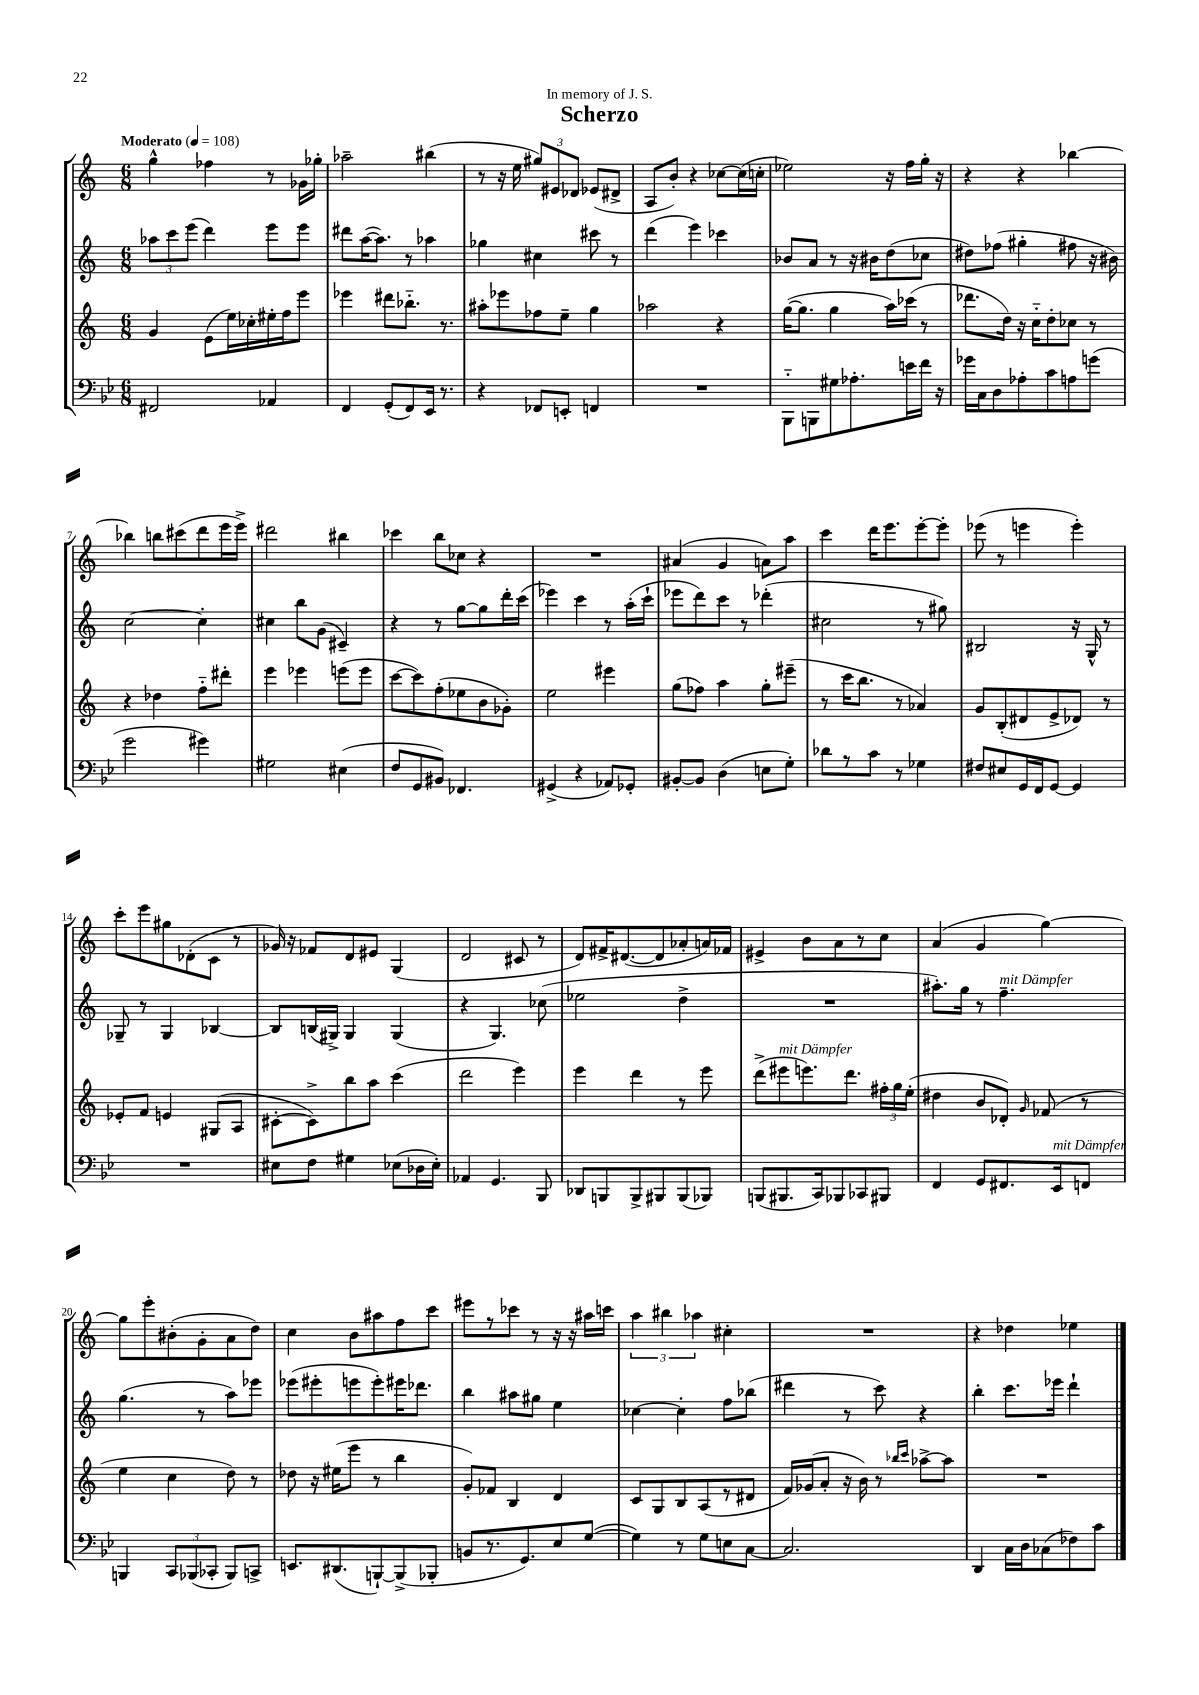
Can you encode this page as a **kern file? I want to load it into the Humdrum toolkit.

**kern	**kern	**kern	**kern
*staff4	*staff3	*staff2	*staff1
*clefF4	*clefG2	*clefG2	*clefG2
*k[b-e-]	*k[]	*k[]	*k[]
*M6/8	*M6/8	*M6/8	*M6/8
*MM108	*MM108	*MM108	*MM108
2FF#	4g	12aa-	4gg^^
.	.	12ccc	.
.	.	(12eee	.
.	(8e	4ddd)	4ff-
.	16ee)	.	.
.	16cc-'	.	.
4AA-	16ee#'	8eee	8r
.	16ff	.	.
.	8eee	8eee	16g-
.	.	.	16gg-'
=	=	=	=
4FF	4eee-	8ddd#	2aa-~
.	.	([16aa	.
.	.	8.aa])	.
(8GG'	8ddd#	.	.
8FF)	8.bb-'~	8r	.
16EE-	.	4aa-	(4bb#
8.r	8.r	.	.
=	=	=	=
4r	8aa#'	4gg-	8r
.	8eee-	.	16r
.	.	.	16ee
8FF-	8ff-	4cc#	12gg#)
.	.	.	12e#
8EE'	8ee~	.	.
.	.	.	12d-
4FF	4gg	8ccc#	(8e-
.	.	8r	8d#^
=	=	=	=
2.r	2aa-	(4ddd	8A
.	.	.	8b')
.	.	4eee)	4r
.	4r	4ccc-	[8cc-
.	.	.	(16cc-]
.	.	.	16cc'
=	=	=	=
8BBB-'~	([16gg	8b-	2ee-)
.	8.gg]	.	.
8BBB	.	8a	.
8G#	4gg	8r	.
8.A-'	.	16r	.
.	.	16b#	.
.	16aa)	(8dd	16r
16e	(16ccc-	.	16ff
16f	8r	8cc-	16gg'
16r	.	.	16r
=	=	=	=
16g-	8.ddd-	8dd#)	4r
16C	.	.	.
8D	.	(8ff-	.
.	16dd)	.	.
8A-'	16r	4gg#'	4r
.	16cc'~	.	.
8c	8dd'	.	.
8A	8cc-	8ff#	[4bb-
(8g	8r	16r	.
.	.	16b#)	.
=	=	=	=
2g	4r	[2cc	4bb-]
.	4dd-	.	8bb
.	.	.	(8ccc#
4g#)	8ff'~	4cc']	8ddd
.	8ddd#'	.	16eee
.	.	.	16eee^)
=	=	=	=
2G#	4eee	4cc#	2ddd#
.	4eee-	8bb	.
.	.	(8g	.
(4E#	(8eee	4c#~)	4bb#
.	8eee	.	.
=	=	=	=
8F	[8ccc	4r	4ccc-
8GG	8ccc])	.	.
8BB#)	(8ff'	8r	8bb
4.FF-	8ee-	[8gg	8cc-
.	8b	8gg]	4r
.	8g-')	16ddd'	.
.	.	(16ccc	.
=	=	=	=
(4GG#^	2ee	4eee-)	2.r
4r	.	4ccc	.
8AA-)	4eee#	8r	.
8GG-'	.	(16aa'	.
.	.	16ccc`	.
=	=	=	=
[8BB#'	(8gg	8eee-	(4a#
8BB#]	8ff-)	8ddd)	.
(4D	4aa	8ccc	4g
.	.	8r	.
8E	8gg'	(4ddd-'	8a)
8G')	(8eee#~	.	8aa
=	=	=	=
8d-	8r	2cc#	4ccc
8r	16ccc	.	.
.	8.bb	.	.
8c	.	.	16ddd
.	.	.	8.eee
8r	8r	.	.
4G-	4a-)	8r	[8eee'
.	.	8gg#)	8eee']
=	=	=	=
8F#	8g	2B#	(8eee-
8E#	(8B'	.	8r
16GG	8d#	.	4eee
16FF	.	.	.
[8GG	8e^	.	.
4GG]	8d-)	16r	4eee')
.	.	16G^^	.
.	8r	8r	.
=	=	=	=
2.r	8e-'	8G-~	8ccc'
.	8f	8r	8eee
.	4e	4G-	8gg#
.	.	.	(8d-'
.	(8G#	[4B-	8c
.	8A	.	8r
=	=	=	=
8E#	[8c#'	8B-]	16g-)
.	.	.	16r
8F	8c#^])	(16B	8f-
.	.	16G#^)	.
4G#	8bb	4G#	8d
.	8aa	.	8e#
(8E-	(4ccc	(4G#	(4G
16D-	.	.	.
16E-')	.	.	.
=	=	=	=
4AA-	2ddd	4r	2d
4.GG	.	4.G)	.
.	4eee)	.	8c#
8BBB-	.	(8cc-	8r
=	=	=	=
8DD-	4eee	2ee-	8d)
8BBB	.	.	16f#^
.	.	.	([8.d#
8BBB^	4ddd	.	.
8BBB#	.	.	8d#]
(8BBB#	8r	4dd^	8a-'
8BBB-)	8eee	.	16a)
.	.	.	16f-
=	=	=	=
(8BBB	(8ddd^	2.r	4e#^
8.BBB#	8eee#	.	.
.	8.eee)	.	8b
16CC)	.	.	.
8BBB-	.	.	8a
.	8.ddd	.	.
8CC-	.	.	8r
8BBB#	24ff#'	.	8cc
.	24gg	.	.
.	(24ee'	.	.
=	=	=	=
4FF	4dd#	8.aa#')	(4a
.	.	16gg	.
8GG	8b	8r	4g
8.FF#	8d-')	4.ff~	.
.	16qqg	.	.
.	(8f-	.	[4gg)
16EE-	.	.	.
8FF	8r	.	.
=	=	=	=
4BBB	4ee	(4.gg	8gg]
.	.	.	8eee'
12CC	4cc	.	(8b#'
(12BBB-	.	.	.
.	.	8r	8g'
12CC-'	.	.	.
8BBB-)	8dd)	8aa)	8a
8CC^	8r	8eee-	8dd)
=	=	=	=
8.EE	8dd-	(8eee-	4cc
.	16r	8eee#'	.
(8.DD#	(16ee#	.	.
.	8eee	8eee	8b
[8BBB`)	8r	8eee')	8aa#
(8BBB^]	4bb	16eee#	8ff
.	.	8.ddd-	.
8BBB-'	.	.	8ccc
=	=	=	=
8BB	8g')	4bb	8eee#
8.r	8f-	.	8r
.	4B	8aa#	8ccc-
8.GG)	.	.	.
.	.	8gg#	8r
8E-	4d	4ee	16r
.	.	.	16r
([8G	.	.	16aa#
.	.	.	16ccc
=	=	=	=
4G])	8c	[4cc-	6aa
.	8G	.	.
.	.	.	6bb#
8r	8B	4cc-']	.
.	.	.	6aa-
8G	(8A	.	.
8E	8r	8ff	4cc#'
[8C	8d#	(8bb-	.
=	=	=	=
2.C]	16f)	4ddd#	2.r
.	(16g-	.	.
.	8a'	.	.
.	16r	8r	.
.	16b)	.	.
.	8r	8ccc)	.
.	16qqbb-	.	.
.	16qqccc	.	.
.	[8aa-^	4r	.
.	8aa-]	.	.
=	=	=	=
4DD	2.r	4bb'	4r
16C	.	8.ccc	4dd-
16D	.	.	.
(8C-	.	.	.
.	.	16eee-	.
8F-)	.	4ddd`	4ee-
8c	.	.	.
==	==	==	==
*-	*-	*-	*-
